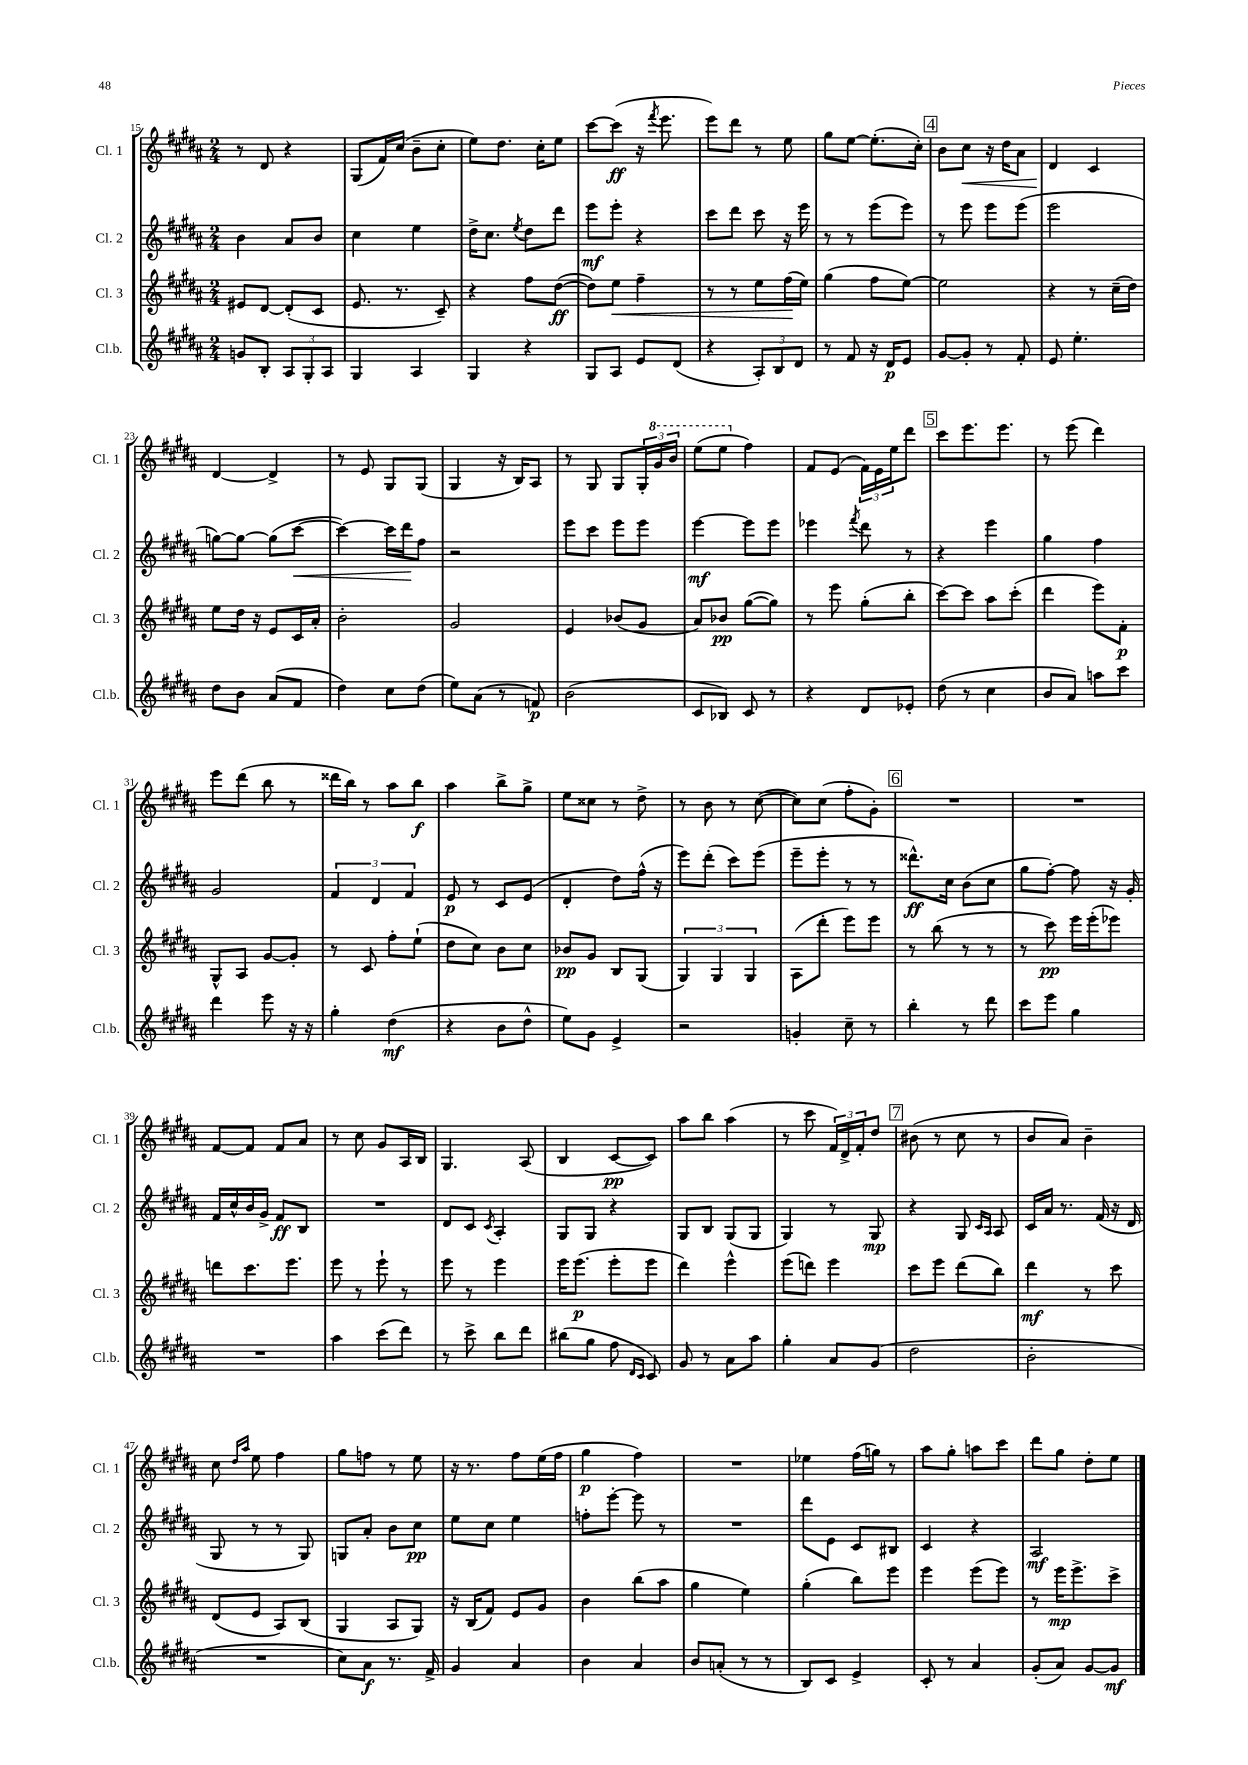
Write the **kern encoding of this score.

**kern	**kern	**kern	**kern
*staff4	*staff3	*staff2	*staff1
*clefG2	*clefG2	*clefG2	*clefG2
*k[f#c#g#d#a#]	*k[f#c#g#d#a#]	*k[f#c#g#d#a#]	*k[f#c#g#d#a#]
*M2/4	*M2/4	*M2/4	*M2/4
8g/L	8e#/L	4b\	8r
8B'/J	[8d#/J	.	8d#/
12A#/L	(8d#'/]L	8a#/L	4r
12G#'/	.	.	.
.	8c#/J	8b/J	.
12A#/J	.	.	.
=	=	=	=
4G#/	8.e/	4cc#\	(8G#/L
.	.	.	16f#/L)
.	8.r	.	(16cc#/JJ
4A#/	.	4ee\	8b~\L
.	8c#~/)	.	8cc#'\J
=	=	=	=
4G#/	4r	16dd#^\LK	8ee\L)
.	.	8.cc#\J	.
.	.	.	8.dd#\J
.	.	8qee/	.
4r	8ff#\L	8dd#\L	.
.	.	.	16cc#'\LK
.	([8dd#\J	8ddd#\J	8ee\J
=	=	=	=
8G#/L	8dd#\]L)	8eee\L	[8ccc#\L
8A#/J	8ee\J	8eee'\J	(8ccc#\]J
8e/L	4ff#~\	4r	16r
.	.	.	8qfff#/
.	.	.	8.eee\
(8d#/J	.	.	.
=	=	=	=
4r	8r	8ccc#\L	8eee\L)
.	8r	8ddd#\J	8ddd#\J
12A#'/L)	8ee\L	8ccc#\	8r
12B/	.	.	.
.	(16ff#\L	16r	8ee\
12d#/J	.	.	.
.	16ee\JJ)	16eee\	.
=	=	=	=
8r	(4gg#\	8r	8gg#\L
8f#/	.	8r	[8ee\J
16r	8ff#\L	(8eee\L	(8.ee'\]L
16d#/LK	.	.	.
8e/J	[8ee\J)	8eee\J)	.
.	.	.	16cc#'\Jk)
=	=	=	=
[8g#/L	2ee\]	8r	8b\L
8g#'/]J	.	8eee\	8cc#\J
8r	.	8eee\L	16r
.	.	.	16dd#\LK
8f#'/	.	(8eee\J	8a#\J
=	=	=	=
8e/	4r	2eee\	4d#/
4.ee'\	.	.	.
.	8r	.	4c#/
.	(16cc#~\LL	.	.
.	16dd#\JJ)	.	.
=	=	=	=
8dd#\L	8ee\L	[8gg\L)	[4d#/
8b\J	16dd#\Jk	8gg\_J	.
.	16r	.	.
(8a#/L	8e/L	(8gg\]L	4d#^/]
8f#/J	16c#/L	[8ccc#\J	.
.	16a#'/JJ	.	.
=	=	=	=
4dd#\)	2b'\	4ccc#\_)	8r
.	.	.	8e/
8cc#\L	.	16ccc#\]LL	8G#/L
.	.	16ddd#\J	.
(8dd#\J	.	8ff#\J	(8G#/J
=	=	=	=
8ee\L)	2g#/	2r	4G#/
(8a#\J	.	.	.
8r	.	.	16r
.	.	.	16B/LK)
8f/)	.	.	8A#/J
=	=	=	=
(2b\	4e/	8eee\L	8r
.	.	8ccc#\J	8G#/
.	(8b-/L	8eee\L	8G#/L
.	8g#/J	8eee\J	24G#'/L
.	.	.	24gg#/
.	.	.	24bb/JJ
=	=	=	=
8c#/L	8a#/L)	[4eee\	(8eee\L
8B-/J)	8b-/J	.	8eee\J
8c#/	([8gg#\L	8eee\]L	4ff#\)
8r	8gg#\]J)	8eee\J	.
=	=	=	=
4r	8r	4eee-\	8f#/L
.	8eee\	.	(8e/J
.	.	8qfff#/	.
8d#/L	(8gg#'\L	8ddd#\	24f#\LL)
.	.	.	24e\
.	.	.	24ee\J
8e-'/J	8bb'\J	8r	8ddd#\J
=	=	=	=
(8dd#\	[8ccc#\L)	4r	8ccc#\L
8r	8ccc#\]J	.	8.eee\
4cc#\	8aa#\L	4eee\	.
.	.	.	8.eee\J
.	(8ccc#'\J	.	.
=	=	=	=
8b/L	4ddd#\	4gg#\	8r
8a#/J)	.	.	(8eee\
8aa\L	8eee\L)	4ff#\	4ddd#\)
8ccc#\J	8f#'\J	.	.
=	=	=	=
4ddd#\	8G#^^/L	2g#/	8eee\L
.	8A#/J	.	(8ddd#\J
8eee\	[8g#/L	.	8bb\
16r	8g#'/]J	.	8r
16r	.	.	.
=	=	=	=
4gg#'\	8r	6f#/	16ddd##\LL
.	.	.	16bb\JJ)
.	8c#/	.	8r
.	.	6d#/	.
(4dd#\	8ff#'\L	.	8aa#\L
.	.	6f#/	.
.	(8ee`\J	.	8bb\J
=	=	=	=
4r	8dd#\L	8e/	4aa#\
.	8cc#\J)	8r	.
8b\L	8b\L	8c#/L	8bb^\L
8dd#^^\J	8cc#\J	(8e/J	8gg#^\J
=	=	=	=
8ee\L)	8b-/L	4d#'/	8ee\L
8g#\J	8g#/J	.	8cc##\J
4e^/	8B/L	8dd#\L)	8r
.	(8G#/J	(16ff#^^\Jk	8dd#^\
.	.	16r	.
=	=	=	=
2r	6G#/)	8eee\L)	8r
.	.	(8ddd#'\J	8b\
.	6G#/	.	.
.	.	8ccc#\L)	8r
.	6G#/	.	.
.	.	(8eee\J	([8cc#\
=	=	=	=
4g'/	(8A#\L	8eee~\L	8cc#\]L)
.	8ddd#'\J	8eee'\J	(8cc#\J
8cc#~\	8eee\L)	8r	8ff#'\L
8r	8eee\J	8r	8g#'\J)
=	=	=	=
4bb'\	8r	8.ddd##^^\L)	2r
.	(8bb\	.	.
.	.	16cc#\Jk	.
8r	8r	(8b\L	.
8ddd#\	8r	8cc#\J	.
=	=	=	=
8ccc#\L	8r	8gg#\L	2r
8eee\J	8ccc#\)	[8ff#'\J)	.
4gg#\	16eee\LL	8ff#\]	.
.	(16eee'\J	.	.
.	8eee-\J)	16r	.
.	.	16g#'/	.
=	=	=	=
2r	8ddd\L	16f#/LL	[8f#/L
.	.	16cc#^^/	.
.	8.ccc#\	16b/	8f#/]J
.	.	16g#^/JJ	.
.	.	8f#/L	8f#/L
.	8.eee\J	.	.
.	.	8B/J	8a#/J
=	=	=	=
4aa#\	8eee\	2r	8r
.	8r	.	8cc#\
(8ccc#\L	8eee`\	.	8g#/L
8ddd#\J)	8r	.	16A#/L
.	.	.	16B/JJ
=	=	=	=
8r	8eee\	8d#/L	4.G#/
8ccc#^\	8r	8c#/J	.
.	.	8qc#/	.
8bb\L	4eee\	4A#'/	.
8ddd#\J	.	.	(8A#/
=	=	=	=
(8bb#\L	16eee\LK	8G#/L	4B/
.	(8.eee\J	.	.
8gg#\J	.	8G#/J	.
8ff#\	8eee'\L	4r	[8c#/L
16qqd#/LL	.	.	.
16qqc#/JJ	.	.	.
8c#/)	8eee\J	.	8c#/]J)
=	=	=	=
8g#/	4ddd#\)	8G#/L	8aa#\L
8r	.	8B/J	8bb\J
8a#\L	4eee^^\	(8G#/L	(4aa#\
8aa#\J	.	8G#/J	.
=	=	=	=
4gg#'\	(8eee\L	4G#/)	8r
.	8ddd\J)	.	8ccc#\
8a#/L	4eee\	8r	24f#/LL)
.	.	.	24d#^/
.	.	.	24f#'/J
(8g#/J	.	8G#/	8dd#/J
=	=	=	=
2dd#\	8ccc#\L	4r	(8b#\
.	8eee\J	.	8r
.	(8ddd#\L	8G#/	8cc#\
.	.	16qqc#/LL	.
.	.	16qqA#/JJ	.
.	8bb\J)	8A#/	8r
=	=	=	=
2b'\	4ddd#\	16c#/LL	8b/L
.	.	16a#/JJ	.
.	.	8.r	8a#/J)
.	8r	.	4b~\
.	.	(16f#/	.
.	8ccc#\	16r	.
.	.	16d#/	.
=	=	=	=
2r	(8d#/L	8G#/	8cc#\
.	.	.	16qqdd#/LL
.	.	.	16qqaa#/JJ
.	8e/J	8r	8ee\
.	8A#/L)	8r	4ff#\
.	(8B/J	8G#/)	.
=	=	=	=
8cc#\L)	4G#/	8G/L	8gg#\L
8a#\J	.	8a#'/J	8ff\J
8.r	8A#/L	8b\L	8r
.	8G#/J)	8cc#\J	8ee\
16f#^/	.	.	.
=	=	=	=
4g#/	16r	8ee\L	16r
.	(16B/LK	.	8.r
.	8f#/J)	8cc#\J	.
4a#/	8e/L	4ee\	8ff#\L
.	8g#/J	.	(16ee\L
.	.	.	16ff#\JJ
=	=	=	=
4b\	4b\	8ff'\L	4gg#\
.	.	[8eee'\J	.
4a#/	(8bb\L	8eee\]	4ff#\)
.	8aa#\J	8r	.
=	=	=	=
8b/L	4gg#\	2r	2r
(8a'/J	.	.	.
8r	4ee\)	.	.
8r	.	.	.
=	=	=	=
8B/L)	(4gg#'\	8ddd#\L	4ee-\
8c#/J	.	8e\J	.
4e^/	8bb\L)	8c#/L	(16ff#\LL
.	.	.	16gg\JJ)
.	8eee\J	8B#/J	8r
=	=	=	=
8c#'/	4eee\	4c#/	8aa#\L
8r	.	.	8gg#'\J
4a#/	(8eee\L	4r	8aa\L
.	8eee\J)	.	8ccc#\J
=	=	=	=
(8g#'/L	8r	2A#/	8ddd#\L
8a#/J)	16eee\LK	.	8gg#\J
.	8.eee^\	.	.
[8g#/L	.	.	8dd#'\L
8g#/]J	8ccc#^\J	.	8ee\J
==	==	==	==
*-	*-	*-	*-
